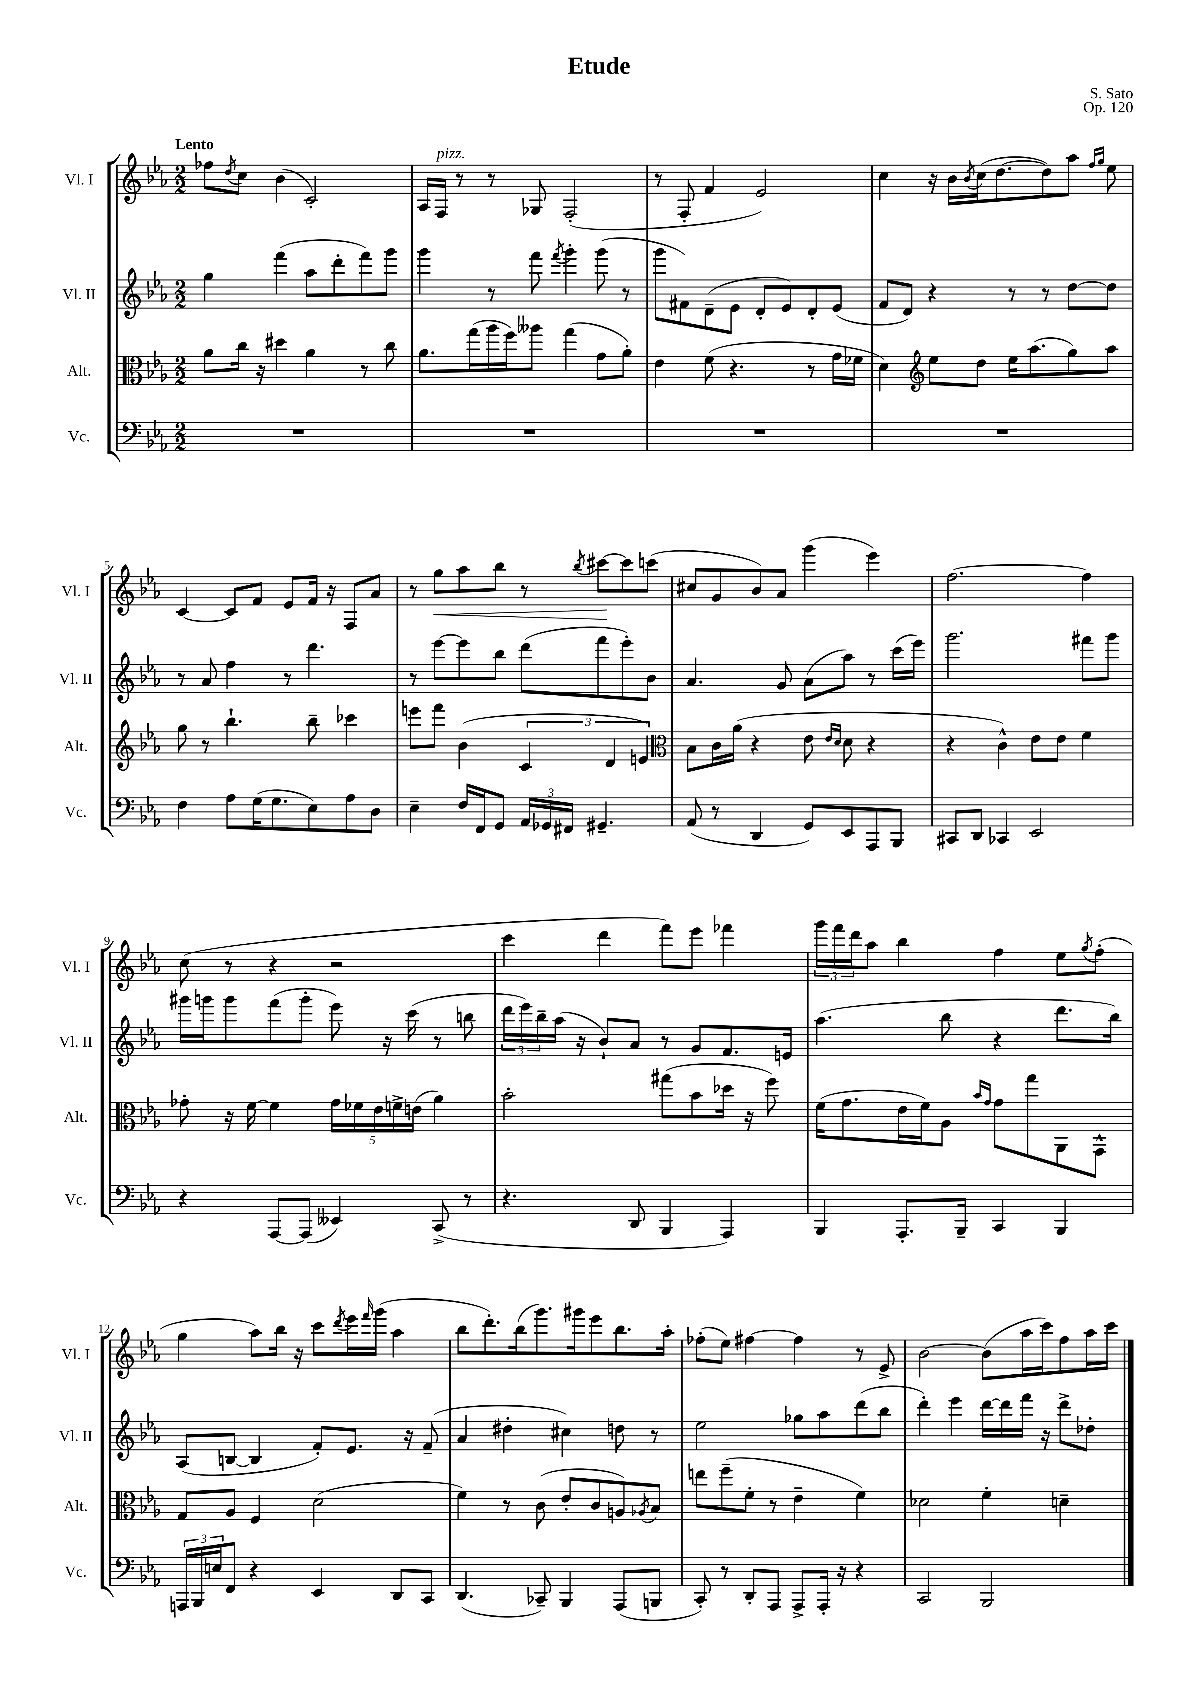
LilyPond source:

\header { title = "Etude" composer = "S. Sato" opus = "Op. 120" }
<<
\new StaffGroup <<
\new Staff = "s0" \with { instrumentName = "Vl. I" shortInstrumentName = "Vl. I" } {
    \clef treble \key ees \major \numericTimeSignature \time 2/2 \tempo "Lento"
    fes''8 \acciaccatura { d''8 } c''8 bes'4( c'2-.) |
    aes16 f16^\markup { \italic "pizz." } r8 r8 ges8 f2-.( |
    r8 f8-. f'4 ees'2) |
    c''4 r16 bes'16 \acciaccatura { bes'8 } c''16( d''8.~ d''8) aes''8 \grace { f''16 g''16 } ees''8 |
    c'4~ c'8 f'8 ees'8 f'16 r16 f8 aes'8 |
    r8 g''8\< aes''8 bes''8 r8 \acciaccatura { bes''8 } cis'''8~\! cis'''8 c'''8( |
    cis''8 g'8 bes'8) aes'8 g'''4( ees'''4) |
    f''2.~ f''4 |
    c''8( r8 r4 r2 |
    c'''4 d'''4 f'''8) ees'''8 fes'''4 |
    \tuplet 3/2 { g'''16 f'''16 d'''16 } aes''8 bes''4 f''4 ees''8 \acciaccatura { g''8 } f''8-.( |
    g''4 aes''8) bes''16 r16 c'''8 \acciaccatura { d'''8 } ees'''16 \grace { f'''16 } g'''16( aes''4 |
    bes''8 d'''8.-.) bes''16( g'''8.) gis'''16 ees'''8 bes''8. aes''16-. |
    fes''8-.( ees''8) fis''4~ fis''4 r8 ees'8-> |
    bes'2~ bes'8( aes''16 c'''16) f''8 aes''16 c'''16 \bar "|." |
}
\new Staff = "s1" \with { instrumentName = "Vl. II" shortInstrumentName = "Vl. II" } {
    \clef treble \key ees \major \numericTimeSignature \time 2/2
    g''4 f'''4( aes''8 d'''8-. f'''8) g'''8 |
    g'''4 r8 f'''8 \acciaccatura { f'''8 } g'''4-. g'''8( r8 |
    g'''8 fis'8) d'8--( ees'8 d'8-. ees'8) d'8-. ees'8( |
    f'8 d'8) r4 r8 r8 d''8~ d''8 |
    r8 aes'8 f''4 r8 d'''4. |
    r8 ees'''8~ ees'''8 bes''8 d'''8( f'''8 ees'''8-.) bes'8 |
    aes'4. g'8 aes'8( aes''8) r8 c'''16( ees'''16) |
    g'''2. fis'''8 g'''8 |
    gis'''16 g'''16 g'''8 f'''8( g'''8-. ees'''8) r16 c'''16( r8 b''8 |
    \tuplet 3/2 { d'''16 ees'''16) bes''16-- } aes''16( r16 bes'8-!) aes'8 r8 g'8 f'8. e'16 |
    aes''4.( bes''8 r4 d'''8. bes''16) |
    aes8( b8~ b4 f'8-.) ees'8. r16 f'8--( |
    aes'4 dis''4-. cis''4) d''8 r8 |
    ees''2 ges''8 aes''8 d'''8( bes''8 |
    d'''4-.) ees'''4 d'''16~ d'''16 f'''16 r16 d'''8-> des''8-. \bar "|." |
}
\new Staff = "s2" \with { instrumentName = "Alt." shortInstrumentName = "Alt." } {
    \clef alto \key ees \major \numericTimeSignature \time 2/2
    aes'8 c''16 r16 dis''4 aes'4 r8 c''8 |
    aes'8. g''16( aes''16 f''16) aeses''8 g''4( g'8 aes'8-.) |
    ees'4 f'8( r4. r8 g'16 fes'16 |
    d'4) \clef treble ees''8 d''8 ees''16 aes''8.( g''8) aes''8 |
    g''8 r8 bes''4.-! bes''8-- ces'''4 |
    e'''8 f'''8 bes'4( \tuplet 3/2 { c'4 d'4 e'4) } |
    \clef alto bes8 c'16 aes'16( r4 ees'8 \grace { ees'16 d'16 } d'8 r4 |
    r4 c'4-^) ees'8 ees'8 f'4 |
    ges'8-. r16 f'16~ f'4 \tuplet 5/4 { ges'16 fes'16 ees'16 f'16-> e'16( } aes'4) |
    bes'2-. gis''8( bes'8 des''16 r16 f''8) |
    f'16( g'8. ees'16 f'16) aes8 \grace { bes'16 g'16 } g'8 g''8 aes,8 g,8-^ |
    g8 aes8 f4 d'2( |
    f'4) r8 c'8( ees'8-. c'8 a8) \acciaccatura { aes8 } bes8 |
    e''8 f''8--( f'8-. r8 ees'4-- f'4) |
    des'2 f'4-. d'4-- \bar "|." |
}
\new Staff = "s3" \with { instrumentName = "Vc." shortInstrumentName = "Vc." } {
    \clef bass \key ees \major \numericTimeSignature \time 2/2
    R1 |
    R1 |
    R1 |
    R1 |
    f4 aes8 g16( g8. ees8) aes8 d8 |
    ees4-- f16 f,16 g,8 \tuplet 3/2 { aes,16 ges,16 fis,16 } gis,4.-- |
    aes,8( r8 d,4 g,8) ees,8 aes,,8 bes,,8 |
    cis,8 d,8 ces,4 ees,2 |
    r4 aes,,8~ aes,,8( eeses,4) c,8->( r8 |
    r4. d,8 bes,,4 aes,,4) |
    bes,,4 aes,,8.-. bes,,16-- c,4 bes,,4 |
    \tuplet 3/2 { a,,16 bes,,16 e16 } f,8 r4 ees,4 d,8 c,8 |
    d,4.( ces,8--) bes,,4 aes,,8( b,,8 |
    c,8-.) r8 d,8-. aes,,8 aes,,8-> aes,,16-. r16 r4 |
    c,2 bes,,2 \bar "|." |
}
>>
>>
